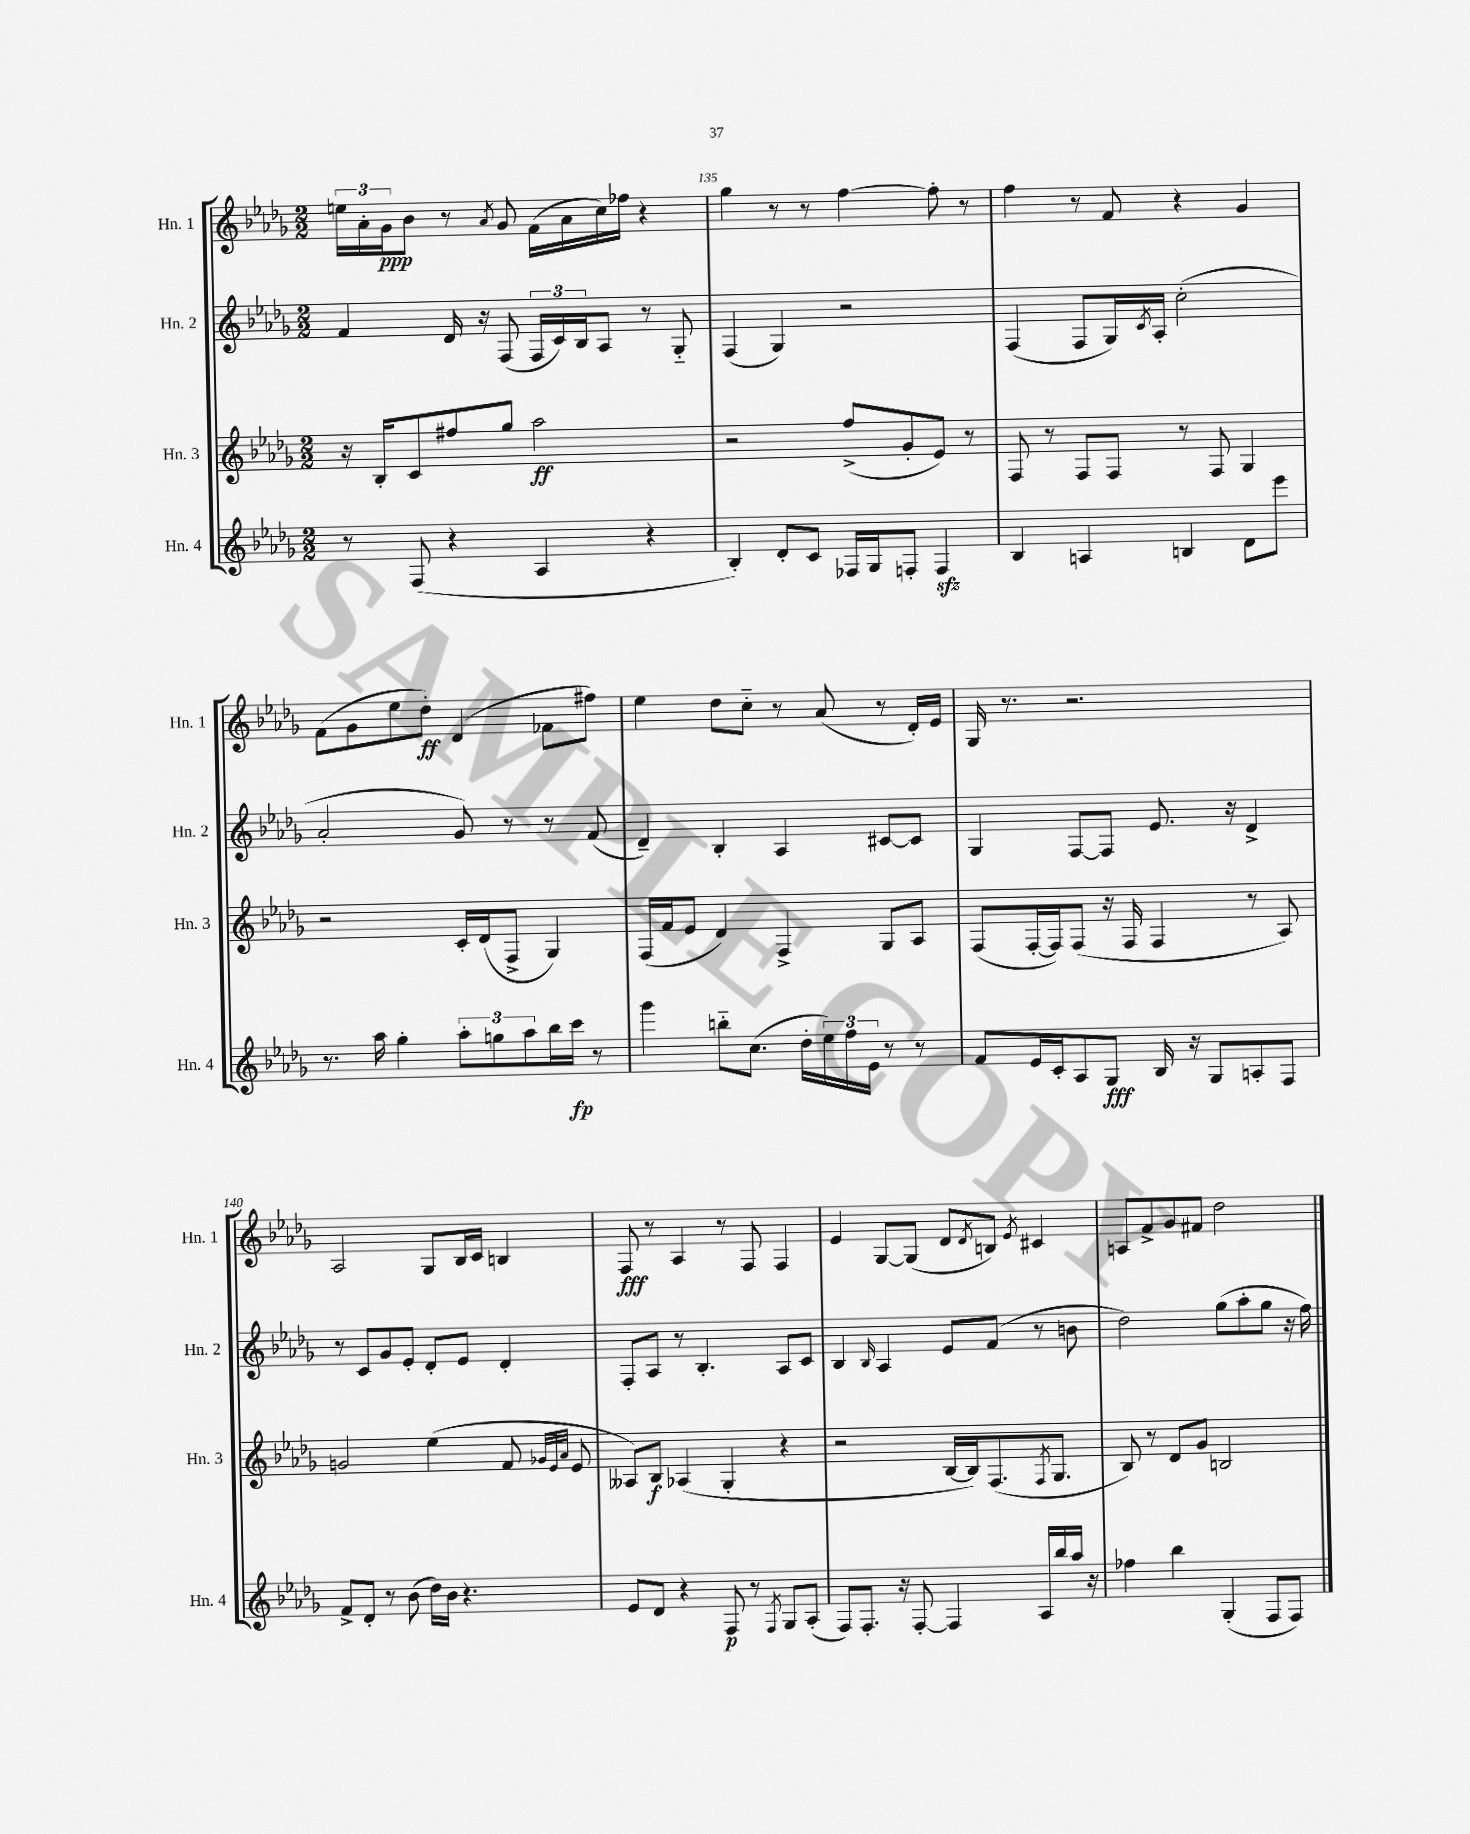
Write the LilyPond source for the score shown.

<<
\new StaffGroup <<
\new Staff = "s0" \with { instrumentName = "Hn. 1" shortInstrumentName = "Hn. 1" } {
    \clef treble \key des \major \numericTimeSignature \time 2/2
    \tuplet 3/2 { e''16 aes'16-. ges'16\ppp } bes'8 r8 \acciaccatura { aes'8 } ges'8 f'16( aes'16 c''16) fes''16 r4 |
    ges''4 r8 r8 f''4~ f''8-. r8 |
    f''4 r8 f'8 r4 ges'4 |
    f'8( ges'8 ees''8 des''8-.\ff) des'4( fes'8 fis''8) |
    ees''4 des''8 c''8-_ r8 aes'8( r8 des'16-.) ees'16 |
    ges16 r8. r2. |
    aes2 ges8 bes16 c'16 b4 |
    f8\fff r8 aes4 r8 f8 f4 |
    ees'4 ges8~ ges8( des'8 \acciaccatura { des'8 } b8) \acciaccatura { ees'8 } cis'4 |
    a8 f'8-> ges'8 fis'8 des''2 \bar "|." |
}
\new Staff = "s1" \with { instrumentName = "Hn. 2" shortInstrumentName = "Hn. 2" } {
    \clef treble \key des \major \numericTimeSignature \time 2/2
    f'4 des'16 r16 f8( \tuplet 3/2 { f16 c'16) bes16 } aes8 r8 ges8-_ |
    f4( ges4) r2 |
    f4( f8 ges16) \acciaccatura { c'8 } aes16-. c''2-.( |
    aes'2-. ges'8) r8 r8 f'8( |
    des'4--) bes4-. aes4 cis'8~ cis'8 |
    ges4 f8~ f8 ees'8. r16 des'4-> |
    r8 c'8 ges'8 ees'8-. des'8-. ees'8 des'4-. |
    f8-. aes8 r8 bes4.-. aes8 c'8 |
    bes4 \grace { bes16 } aes4 ees'8 f'8( r8 b'8 |
    des''2) ges''8( aes''8-. ges''8 r16 f''16) \bar "|." |
}
\new Staff = "s2" \with { instrumentName = "Hn. 3" shortInstrumentName = "Hn. 3" } {
    \clef treble \key des \major \numericTimeSignature \time 2/2
    r16 bes16-. c'8 fis''8 ges''8 aes''2\ff |
    r2 f''8->( ges'8-. ees'8) r8 |
    f8 r8 f8 f8 r8 f8 ges4 |
    r2 c'16-. des'16( f8-> ges4) |
    f16( f'16 ees'8 des'4) f4-> ges8 aes8 |
    f8( f16~-. f16) f8( r16 f16 f4 r8 aes8) |
    g'2 ees''4( f'8 \grace { ges'32 ees'32 aes'32 } ees'8 |
    aeses8) bes8\f aes4( ges4-. r4 |
    r2 bes16~ bes16) f8.( \acciaccatura { f8 } ges8. |
    bes8) r8 des'8 ges'8 b2 \bar "|." |
}
\new Staff = "s3" \with { instrumentName = "Hn. 4" shortInstrumentName = "Hn. 4" } {
    \clef treble \key des \major \numericTimeSignature \time 2/2
    r8 f8( r4 aes4 r4 |
    bes4-.) des'8-. c'8 fes16 ges16 f8-. f4\sfz |
    bes4 a4 b4 des'8 ees'''8 |
    r8. aes''16 ges''4-. \tuplet 3/2 { aes''8-. g''8 aes''8 } bes''16 c'''16\fp r8 |
    ges'''4 b''8-_ c''8.( des''16-. \tuplet 3/2 { ees''16) f''16 ees'16 } r8 r8 |
    f'8 ees'16 c'16-. aes8 ges8\fff bes16 r16 ges8 a8-. f8 |
    f'8-> des'8-. r8 bes'8( des''16) bes'16 r4. |
    ees'8 des'8 r4 f8\p r8 \acciaccatura { f8 } ges8 aes8-.( |
    f8) f8.-. r16 f8~-. f4 aes16 bes''16 aes''16 r16 |
    fes''4 bes''4 ges4-.( f8 f8) \bar "|." |
}
>>
>>
\layout { \context { \Score currentBarNumber = #134 \override BarNumber.break-visibility = ##(#f #t #t) barNumberVisibility = #(every-nth-bar-number-visible 5) } }
